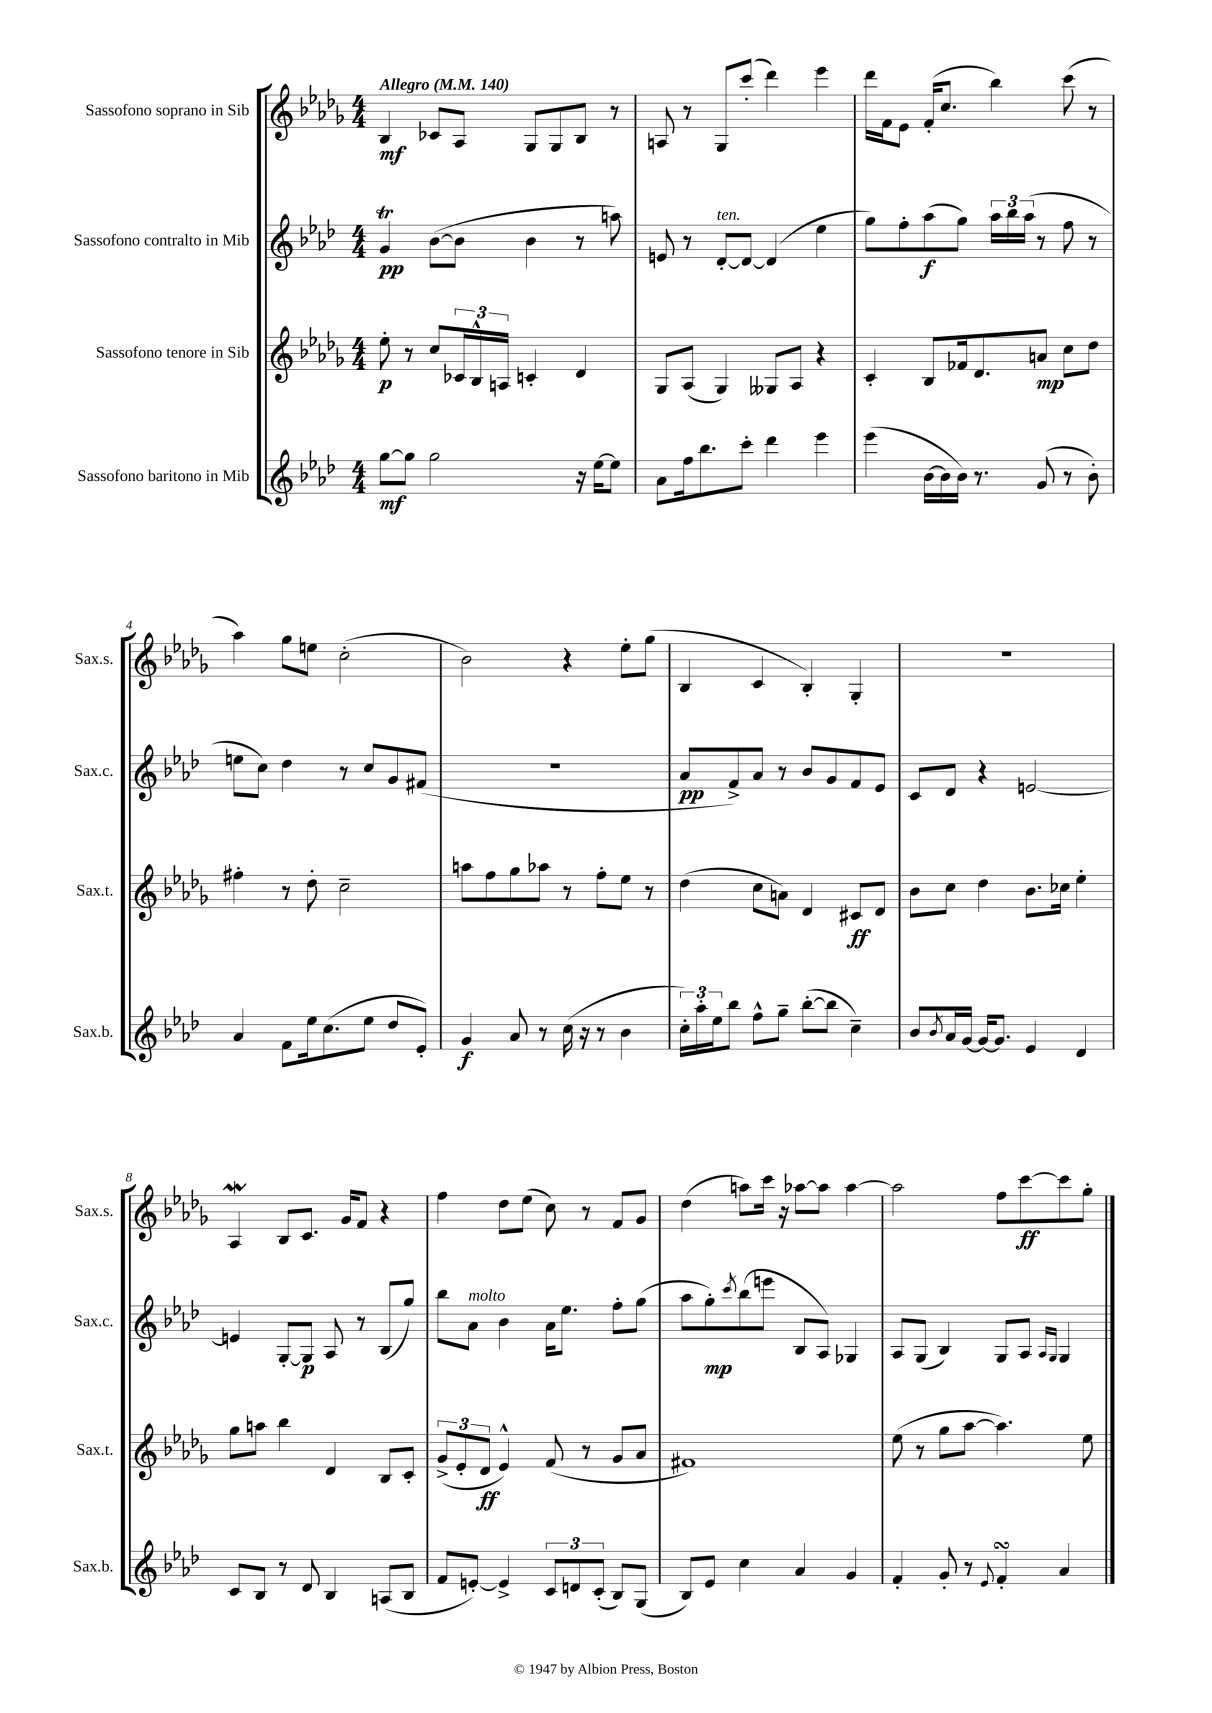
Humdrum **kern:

**kern	**kern	**kern	**kern
*staff4	*staff3	*staff2	*staff1
*clefG2	*clefG2	*clefG2	*clefG2
*k[b-e-a-d-]	*k[b-e-a-d-g-]	*k[b-e-a-d-]	*k[b-e-a-d-g-]
*M4/4	*M4/4	*M4/4	*M4/4
*MM140	*MM140	*MM140	*MM140
[8gg	8ee-'	4g	4B-
8gg]	8r	.	.
2gg	8cc	([8b-	8c-
.	24c-	8b-]	8A-
.	24B-^^	.	.
.	24A	.	.
.	4c'	4b-	8G-
.	.	.	8G-
16r	4d-	8r	8B-
[16ee-	.	.	.
8ee-]	.	8aa)	8r
=	=	=	=
8a-	8G-	8e	8A
16ff	(8A-	8r	8r
8.bb-	.	.	.
.	4G-)	[8d-'	8G-
8ccc'	.	8d-_	(8ccc'
4ddd-	8G--	(4d-]	4ddd-)
.	8A-	.	.
4eee-	4r	4ee-	4eee-
=	=	=	=
(4eee-	4c'	8gg)	16ddd-
.	.	.	16f
.	.	8ff'	8e-
[16b-	8B-	(8aa-	(16f'
16b-]	.	.	8.cc
16b-)	16f-	8gg)	.
8.r	8.d-	.	.
.	.	24aa-	4bb-)
.	.	24bb-	.
.	.	(24aa-	.
(8g	8a	8r	.
8r	8cc	8ff	(8ccc
8b-')	8dd-	8r	8r
=	=	=	=
4a-	4ff#'	8ee	4aa-)
.	.	8cc)	.
8f	8r	4dd-	8gg-
16ee-	8dd-'	.	8ee
(8.cc	.	.	.
.	2cc~	8r	(2cc'
8ee-	.	8cc	.
8dd-	.	8g	.
8e-')	.	(8f#	.
=	=	=	=
4g	8aa	1r	2b-)
.	8ff	.	.
8a-	8gg-	.	.
8r	8aa-	.	.
(16cc	8r	.	4r
16r	.	.	.
8r	8ff'	.	.
4b-	8ee-	.	8ee-'
.	8r	.	(8gg-
=	=	=	=
24cc')	(4dd-	8a-	4B-
24aa-'	.	.	.
24ee-	.	.	.
8bb-	.	8f^)	.
8ff^^	8cc	8a-	4c
8gg~	8a)	8r	.
([8bb-'	4d-	8b-	4B-')
8bb-]	.	8g	.
4cc~)	8c#	8f	4G-'
.	8d-	8e-	.
=	=	=	=
8b-	8b-	8c	1r
8qb-	.	.	.
16a-	8cc	8d-	.
[16g	.	.	.
16g_	4dd-	4r	.
8.g]	.	.	.
4e-	8.b-	[2e	.
.	16cc-	.	.
4d-	4ee-'	.	.
=	=	=	=
8c	8gg-	4e]	4A-
8B-	8aa	.	.
8r	4bb-	[8G'	8B-
8d-	.	8G]	8.c
4B-	4d-	8A-	.
.	.	.	16g-
.	.	8r	8f
(8A	8B-	(8B-	4r
8B-	8c'	8gg)	.
=	=	=	=
8f	(12g-^	8bb-	4ff
.	12e-'	.	.
[8e')	.	8a-	.
.	12d-	.	.
4e^]	4e-^^)	4b-	8dd-
.	.	.	(8ee-
12c	(8f	16a-	8cc)
.	.	8.ee-	.
12d	.	.	.
.	8r	.	8r
(12c'	.	.	.
8B-)	8g-	8ff'	8f
(8G	8a-	(8gg	8g-
=	=	=	=
8B-)	1f#)	8aa-	(4dd-
8e-	.	8gg')	.
.	.	8qccc	.
4cc	.	(8bb-	8aa)
.	.	8eee	16ccc
.	.	.	16r
4a-	.	8B-	[8aa-
.	.	8A-)	8aa-]
4g	.	4G-	[4aa-
=	=	=	=
4f'	(8ee-	8A-	2aa-]
.	8r	(8G	.
8g'	8gg-	4B-)	.
8r	[8aa-	.	.
8qqe-	.	.	.
4f'	4.aa-])	8G	8ff
.	.	8A-	[8ccc
.	.	16qqA-	.
.	.	16qqG	.
4a-	.	4G	8ccc]
.	8ee-	.	8gg-'
==	==	==	==
*-	*-	*-	*-
